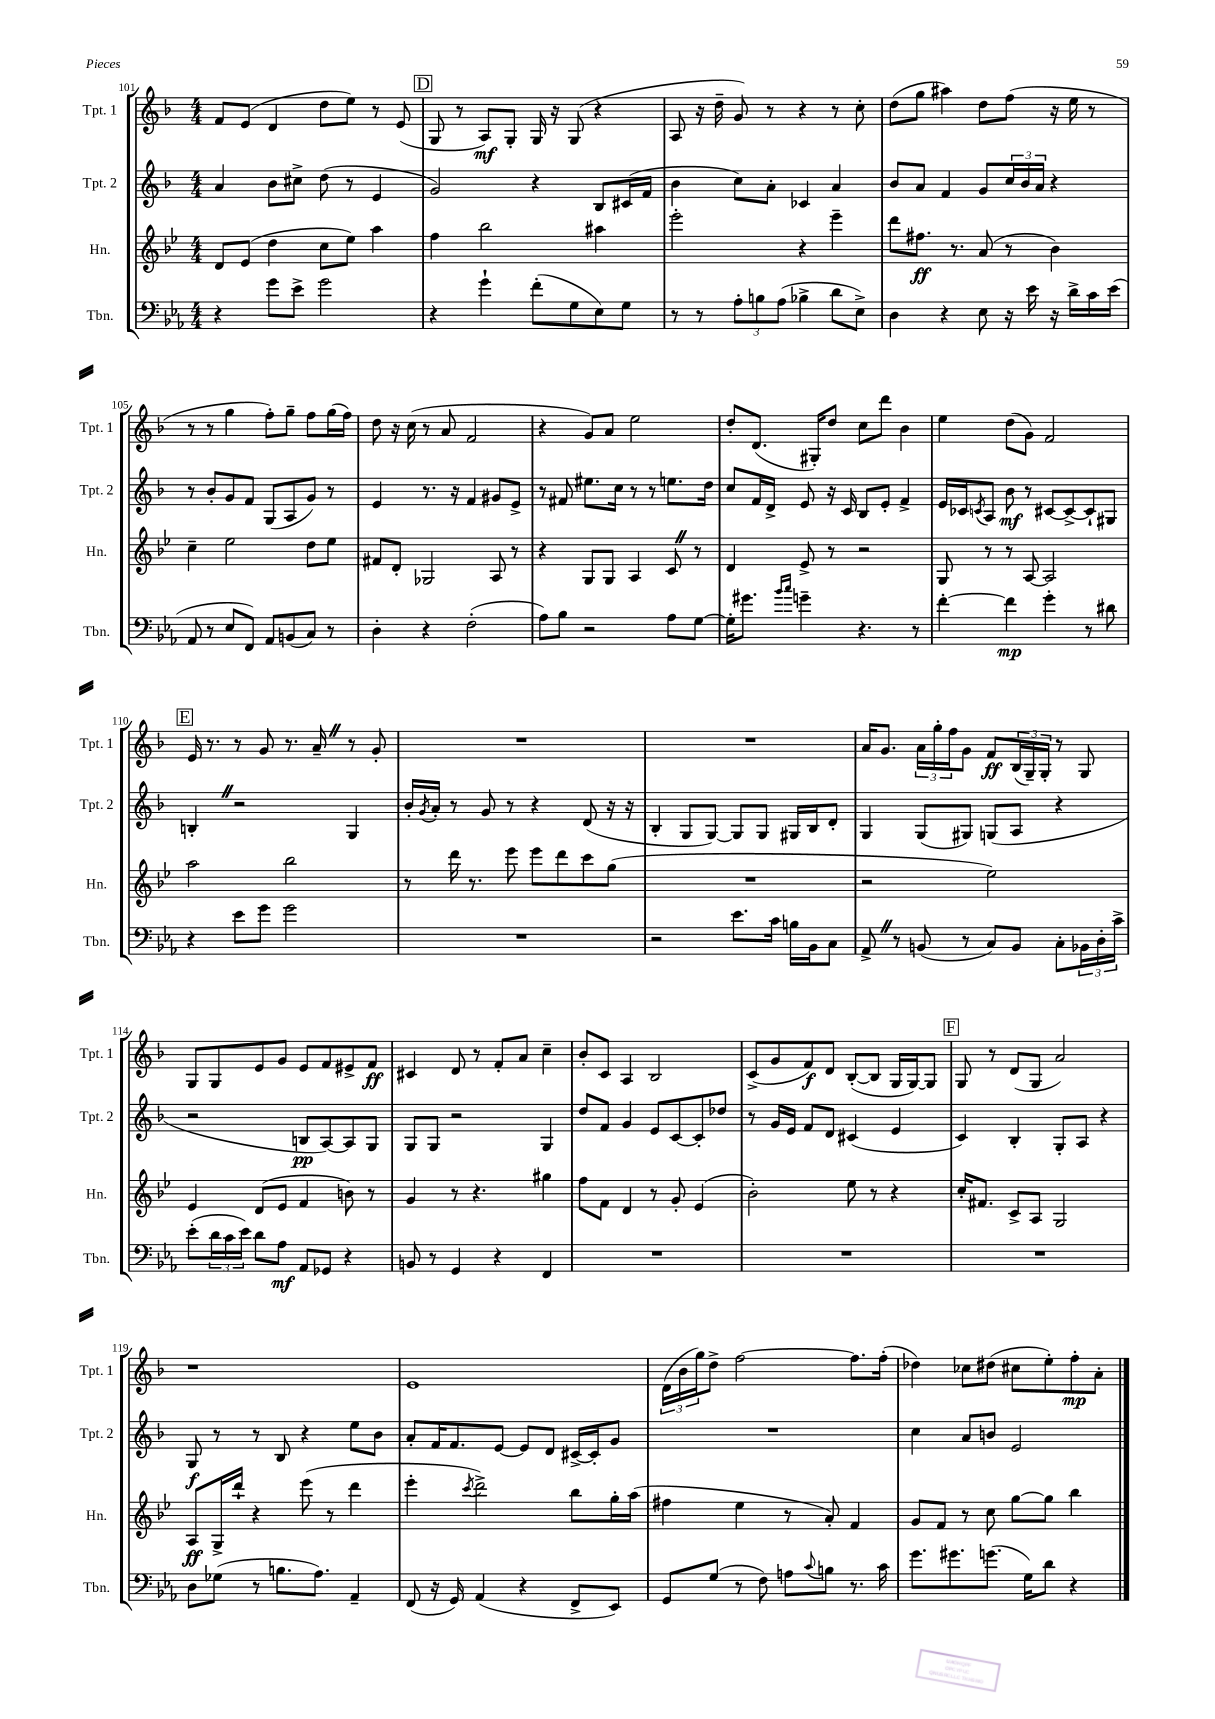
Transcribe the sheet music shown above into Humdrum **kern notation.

**kern	**dynam	**kern	**dynam	**kern	**dynam	**kern	**dynam
*part4	*part4	*part3	*part3	*part2	*part2	*part1	*part1
*staff4	*staff4	*staff3	*staff3	*staff2	*staff2	*staff1	*staff1
*I"Tbn.	*	*I"Hn.	*	*I"Tpt. 2	*	*I"Tpt. 1	*
*I'Tbn.	*	*I'Hn.	*	*I'Tpt. 2	*	*I'Tpt. 1	*
*clefF4	*	*clefG2	*	*clefG2	*	*clefG2	*
*k[b-e-a-]	*	*k[b-e-]	*	*k[b-]	*	*k[b-]	*
*M4/4	*	*M4/4	*	*M4/4	*	*M4/4	*
=101	=101	=101	=101	=101	=101	=101	=101
4r	.	8d/L	.	4a/	.	8f/L	.
.	.	(8e-/J	.	.	.	(8e/J	.
8g\L	.	4dd\	.	8b-\L	.	4d/	.
8e-^\J	.	.	.	8cc#X^\J	.	.	.
2g\	.	8cc\L	.	(8dd\	.	8dd\L	.
.	.	8ee-\J)	.	8r	.	8ee\J)	.
.	.	4aa\	.	4e/	.	8r	.
.	.	.	.	.	.	(8e/	.
!!LO:REH:place=s1:t=D
=102	=102	=102	=102	=102	=102	=102	=102
4r	.	4ff\	.	2g/)	.	8G/	.
.	.	.	.	.	.	8r	.
4g`\	.	2bb-\	.	.	.	8A/L)	mf
.	.	.	.	.	.	8G'/J	.
(8f'\L	.	.	.	4r	.	16G/	.
.	.	.	.	.	.	16r	.
8G\	.	.	.	.	.	(8G/	.
8E-\)	.	4aa#X\	.	8B-/L	.	4r	.
8G\J	.	.	.	(16c#X/L	.	.	.
.	.	.	.	16f/JJ	.	.	.
=103	=103	=103	=103	=103	=103	=103	=103
8r	.	2eee-'\	.	4b-\	.	8A/	.
8r	.	.	.	.	.	16r	.
.	.	.	.	.	.	16dd~\	.
12A-'\L	.	.	.	8cc\L)	.	8g/)	.
12Bn\	.	.	.	.	.	.	.
.	.	.	.	8a'\J	.	8r	.
(12A-\J	.	.	.	.	.	.	.
4B-X^\	.	4r	.	4c-X/	.	4r	.
8d\L	.	4eee-~\	.	4a/	.	8r	.
8E-^\J)	.	.	.	.	.	8cc'\	.
=104	=104	=104	=104	=104	=104	=104	=104
4D\	.	8ddd\L	.	8b-/L	.	(8dd\L	.
.	.	8.ff#X\J	ff	8a/J	.	8gg\J	.
4r	.	.	.	4f/	.	4aa#X\)	.
.	.	8.r	.	.	.	.	.
8E-\	.	(8a/	.	8g/L	.	8dd\L	.
16r	.	8r	.	24cc/L	.	(8ff\J	.
.	.	.	.	24b-/	.	.	.
16e-\	.	.	.	.	.	.	.
.	.	.	.	24a/JJ	.	.	.
16r	.	4b-\)	.	4r	.	16r	.
16d^\LL	.	.	.	.	.	16ee\	.
16c\	.	.	.	.	.	8r	.
(16e-\JJ	.	.	.	.	.	.	.
!!LO:LB:g=z
=105	=105	=105	=105	=105	=105	=105	=105
8AA-/	.	4cc~\	.	8r	.	8r	.
8r	.	.	.	8b-'/L	.	8r	.
8E-/L	.	2ee-\	.	8g/	.	4gg\	.
8FF/J)	.	.	.	8f/J	.	.	.
8AA-/L	.	.	.	(8G/L	.	8ff'\L)	.
(8BBn/	.	.	.	8A/	.	8gg~\J	.
8C/J)	.	8dd\L	.	8g/J)	.	8ff\L	.
8r	.	8ee-\J	.	8r	.	(16gg\L	.
.	.	.	.	.	.	16ff\JJ)	.
=106	=106	=106	=106	=106	=106	=106	=106
4D'\	.	8f#X/L	.	4e/	.	8dd\	.
.	.	8d'/J	.	.	.	16r	.
.	.	.	.	.	.	(16cc\	.
4r	.	2G-X/	.	8.r	.	8r	.
.	.	.	.	.	.	8a/	.
.	.	.	.	16r	.	.	.
(2F'\	.	.	.	4f/	.	2f/	.
.	.	8A/	.	8g#X/L	.	.	.
.	.	8r	.	8e^/J	.	.	.
=107	=107	=107	=107	=107	=107	=107	=107
8A-\L)	.	4r	.	8r	.	4r	.
8B-\J	.	.	.	8f#X/	.	.	.
2r	.	8G/L	.	8.ee#X\L	.	8g/L)	.
.	.	8G/J	.	.	.	8a/J	.
.	.	.	.	16cc\Jk	.	.	.
.	.	4A/	.	8r	.	2ee\	.
.	.	.	.	8r	.	.	.
8A-\L	.	8cZ/	.	8.een\L	.	.	.
[8G\J	.	8r	.	.	.	.	.
.	.	.	.	16dd\Jk	.	.	.
=108	=108	=108	=108	=108	=108	=108	=108
16G'\KL]	.	4d/	.	8cc/L	.	8dd'/L	.
8.g#X\J	.	.	.	.	.	.	.
.	.	.	.	16f/L	.	(8.d/J	.
.	.	.	.	16d^/JJ	.	.	.
16qqb-/LL	.	.	.	.	.	.	.
16qqcc/JJ	.	.	.	.	.	.	.
4gn~\	.	8e-^/	.	8e/	.	.	.
.	.	.	.	.	.	16G#X'/KL)	.
.	.	8r	.	16r	.	8dd/J	.
.	.	.	.	16c/	.	.	.
4.r	.	2r	.	8B-/L	.	8cc\L	.
.	.	.	.	8e'/J	.	8ddd\J	.
.	.	.	.	4f^/	.	4b-\	.
8r	.	.	.	.	.	.	.
=109	=109	=109	=109	=109	=109	=109	=109
[4f'\	.	8G/	.	16e/LL	.	4ee\	.
.	.	.	.	16c-X/J	.	.	.
.	.	.	.	8qcn/	.	.	.
.	.	8r	.	8A/J	.	.	.
4f\]	mp	8r	.	8b-\	mf	(8dd\L	.
.	.	[8A/	.	8r	.	8g\J)	.
4g'\	.	2A/]	.	[8c#X/L	.	2f/	.
.	.	.	.	8c#^/_	.	.	.
8r	.	.	.	8c#`/]	.	.	.
8d#X\	.	.	.	8G#X/J	.	.	.
!!LO:LB:g=z
!!LO:REH:place=s1:t=E
=110	=110	=110	=110	=110	=110	=110	=110
4r	.	2aa\	.	4Bn'Z/	.	16e/	.
.	.	.	.	.	.	8.r	.
8e-\L	.	.	.	2r	.	8r	.
8g\J	.	.	.	.	.	8g/	.
2g\	.	2bb-\	.	.	.	8.r	.
.	.	.	.	.	.	16a~Z/	.
.	.	.	.	4G/	.	8r	.
.	.	.	.	.	.	8g'/	.
=111	=111	=111	=111	=111	=111	=111	=111
1r	.	8r	.	16b-'/LL	.	1r	.
.	.	.	.	8qg/	.	.	.
.	.	.	.	16a'/JJ	.	.	.
.	.	16ddd\	.	8r	.	.	.
.	.	8.r	.	.	.	.	.
.	.	.	.	8g/	.	.	.
.	.	8eee-\	.	8r	.	.	.
.	.	8eee-\L	.	4r	.	.	.
.	.	8ddd\	.	.	.	.	.
.	.	8ccc\	.	(8d/	.	.	.
.	.	(8gg\J	.	16r	.	.	.
.	.	.	.	16r	.	.	.
=112	=112	=112	=112	=112	=112	=112	=112
2r	.	1r	.	4B-'/	.	1r	.
.	.	.	.	8G/L	.	.	.
.	.	.	.	[8G/J)	.	.	.
8.e-\L	.	.	.	8G/L]	.	.	.
.	.	.	.	8G/J	.	.	.
16c\Jk	.	.	.	.	.	.	.
16Bn\LL	.	.	.	16G#X/LL	.	.	.
16BB-\J	.	.	.	16B-/J	.	.	.
8C\J	.	.	.	8d'/J	.	.	.
=113	=113	=113	=113	=113	=113	=113	=113
8AA-^Z/	.	2r	.	4G/	.	16a/KL	.
.	.	.	.	.	.	8.g/J	.
8r	.	.	.	.	.	.	.
(8BBn/	.	.	.	(8G/L	.	24a\LL	.
.	.	.	.	.	.	24gg'\	.
.	.	.	.	.	.	24ff\J	.
8r	.	.	.	8G#X/J)	.	8g\J	.
8C/L)	.	2ee-\)	.	(8Gn/L	.	8f/L	ff
8BB/J	.	.	.	8A/J	.	(24B-/L	.
.	.	.	.	.	.	24G~/)	.
.	.	.	.	.	.	24G'/JJ	.
8C'\L	.	.	.	4r	.	8r	.
24BB-X\L	.	.	.	.	.	8G/	.
24D'\	.	.	.	.	.	.	.
24c^\JJ	.	.	.	.	.	.	.
!!LO:LB:g=z
=114	=114	=114	=114	=114	=114	=114	=114
(8e-'\L	.	4e-/	.	2r	.	8G/L	.
24d\L	.	.	.	.	.	8G/	.
24c\	.	.	.	.	.	.	.
24e-\JJ)	.	.	.	.	.	.	.
8d\L	.	(8d/L	.	.	.	8e/	.
8A-\J	mf	8e-/J	.	.	.	8g/J	.
8AA-/L	.	4f/	.	8Bn/L	pp	8e/L	.
8GG-X/J	.	.	.	[8A/)	.	8f/	.
4r	.	8bn\)	.	8A/]	.	8e#X^/	.
.	.	8r	.	8G/J	.	8f/J	ff
=115	=115	=115	=115	=115	=115	=115	=115
8BBn/	.	4g/	.	8G/L	.	4c#X/	.
8r	.	.	.	8G/J	.	.	.
4GG/	.	8r	.	2r	.	8d/	.
.	.	4.r	.	.	.	8r	.
4r	.	.	.	.	.	8f'/L	.
.	.	.	.	.	.	8a/J	.
4FF/	.	4gg#X\	.	4G/	.	4cc~\	.
=116	=116	=116	=116	=116	=116	=116	=116
1r	.	8ff\L	.	8dd/L	.	8b-'/L	.
.	.	8f\J	.	8f/J	.	8c/J	.
.	.	4d/	.	4g/	.	4A/	.
.	.	8r	.	8e/L	.	2B-/	.
.	.	8g'/	.	[8c/	.	.	.
.	.	(4e-/	.	8c'/]	.	.	.
.	.	.	.	8dd-X/J	.	.	.
=117	=117	=117	=117	=117	=117	=117	=117
1r	.	2b-'\)	.	8r	.	(8c^/L	.
.	.	.	.	16g/LL	.	8g/	.
.	.	.	.	16e/JJ	.	.	.
.	.	.	.	8f/L	.	8f/)	f
.	.	.	.	8d/J	.	8d/J	.
.	.	8ee-\	.	(4c#X/	.	([8B-'/L	.
.	.	8r	.	.	.	8B-/J]	.
.	.	4r	.	4e/	.	16G/LL	.
.	.	.	.	.	.	[16G/J)	.
.	.	.	.	.	.	8G/J]	.
!!LO:REH:place=s1:t=F
=118	=118	=118	=118	=118	=118	=118	=118
1r	.	16cc'/KL	.	4c/)	.	8G/	.
.	.	8.f#X/J	.	.	.	.	.
.	.	.	.	.	.	8r	.
.	.	8c^/L	.	4B-'/	.	(8d/L	.
.	.	8A/J	.	.	.	8G/J	.
.	.	2G/	.	8G'/L	.	2a/)	.
.	.	.	.	8A/J	.	.	.
.	.	.	.	4r	.	.	.
!!LO:LB:g=z
=119	=119	=119	=119	=119	=119	=119	=119
8D\L	.	8A/L	ff	8G/	f	1r	.
(8G-X\J	.	16G^/L	.	8r	.	.	.
.	.	16ddd`/JJ	.	.	.	.	.
8r	.	4r	.	8r	.	.	.
8.Bn\L	.	.	.	8B-/	.	.	.
.	.	(8eee-\	.	4r	.	.	.
8.A-\J)	.	.	.	.	.	.	.
.	.	8r	.	.	.	.	.
4AA-~/	.	4ddd\	.	8ee\L	.	.	.
.	.	.	.	8b-\J	.	.	.
=120	=120	=120	=120	=120	=120	=120	=120
(8FF/	.	4eee-'\	.	8a'/L	.	1e	.
16r	.	.	.	16f/K	.	.	.
16GG/)	.	.	.	8.f/	.	.	.
.	.	8qccc/	.	.	.	.	.
(4AA-/	.	2ddd^\)	.	.	.	.	.
.	.	.	.	[8e/J	.	.	.
4r	.	.	.	8e/L]	.	.	.
.	.	.	.	8d/J	.	.	.
8FF^/L	.	8bb-\L	.	[16c#X^/LL	.	.	.
.	.	.	.	16c#'/J]	.	.	.
8EE-/J)	.	16gg'\L	.	8g/J	.	.	.
.	.	(16aa\JJ	.	.	.	.	.
=121	=121	=121	=121	=121	=121	=121	=121
8GG/L	.	4ff#X\	.	1r	.	(24d\LL	.
.	.	.	.	.	.	24b-\	.
.	.	.	.	.	.	24gg\J)	.
(8G/J	.	.	.	.	.	8dd^\J	.
8r	.	4ee-\	.	.	.	[2ff\	.
8F\)	.	.	.	.	.	.	.
8An\L	.	8r	.	.	.	.	.
8qqc/	.	.	.	.	.	.	.
8Bn\J	.	8a'/)	.	.	.	.	.
8.r	.	4f/	.	.	.	8.ff\L]	.
16c\	.	.	.	.	.	(16ff'\Jk	.
=122	=122	=122	=122	=122	=122	=122	=122
8.g\L	.	8g/L	.	4cc\	.	4dd-X\)	.
.	.	8f/J	.	.	.	.	.
8.g#X\	.	.	.	.	.	.	.
.	.	8r	.	8a/L	.	8cc-X\L	.
(8.gn\J	.	8cc\	.	8bn/J	.	(8dd#X\J	.
.	.	[8gg\L	.	2e/	.	8cc#X\L	.
16G\KL)	.	.	.	.	.	.	.
8d\J	.	8gg\J]	.	.	.	8ee'\)	.
4r	.	4bb-\	.	.	.	8ff'\	mp
.	.	.	.	.	.	8a'\J	.
==	==	==	==	==	==	==	==
*-	*-	*-	*-	*-	*-	*-	*-
